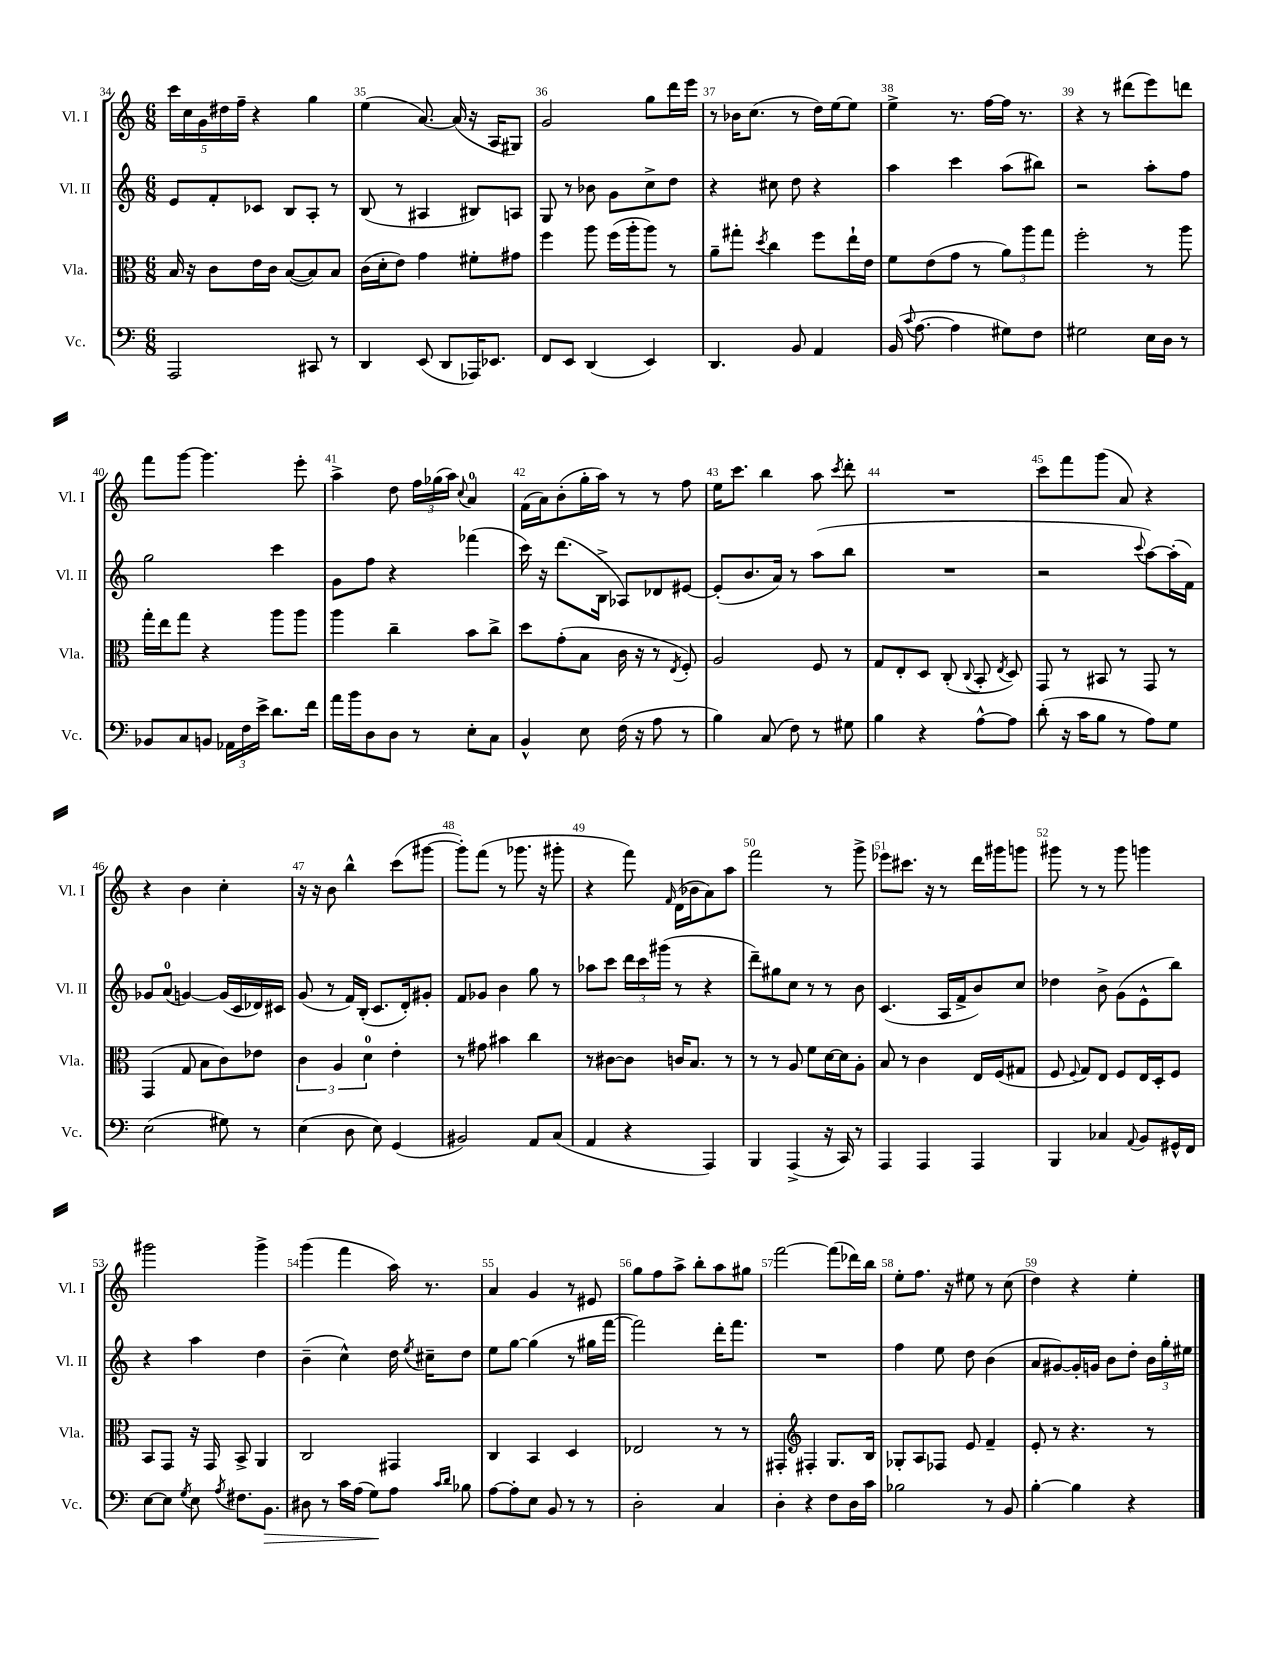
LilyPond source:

<<
\new StaffGroup <<
\new Staff = "s0" \with { instrumentName = "Vl. I" shortInstrumentName = "Vl. I" } {
    \clef treble \key c \major \numericTimeSignature \time 6/8
    \autoBeamOff \tuplet 5/4 { c'''16[ c''16 g'16 dis''16 f''16]-- } r4 g''4 |
    e''4( a'8.~) a'16( r16 a16[ gis8]) |
    g'2 g''8[ d'''16 e'''16] |
    r8 bes'16[ c''8.]( r8 d''16[) e''16~ e''8] |
    e''4-> r8. f''16[~ f''16] r8. |
    r4 r8 dis'''8[( e'''8) d'''8] |
    f'''8[ g'''8]~ g'''4. e'''8-. |
    a''4-> d''8 \tuplet 3/2 { f''16[ ges''16( a''16]) } \appoggiatura { c''8 } a'4-0 |
    f'16[( a'16) b'8-.( g''16-. a''16]) r8 r8 f''8 |
    e''16[ c'''8.] b''4 a''8 \acciaccatura { c'''8 } d'''8-. |
    R2. |
    c'''8[ f'''8 g'''8]( a'8) r4 |
    r4 b'4 c''4-. |
    r16 r16 b'8 b''4-^ c'''8[( gis'''8]~ |
    gis'''8[-.) f'''8]( r8 ges'''8. r16 gis'''8-. |
    r4 f'''8) \grace { f'16 } d'16[( bes'16 a'8) a''8] |
    f'''2 r8 g'''8-> |
    ees'''8[ cis'''8.] r16 r8 d'''16[ gis'''16 g'''8] |
    gis'''8 r8 r8 gis'''8 g'''4 |
    gis'''2 gis'''4-> |
    g'''4( f'''4 a''16) r8. |
    a'4 g'4 r8 eis'8 |
    g''8[ f''8 a''8]-> b''8[-. a''8 gis''8] |
    f'''2~ f'''8[( des'''16) b''16] |
    e''8[-. f''8.] r16 eis''8 r8 c''8( |
    d''4) r4 e''4-. \bar "|." |
}
\new Staff = "s1" \with { instrumentName = "Vl. II" shortInstrumentName = "Vl. II" } {
    \clef treble \key c \major \numericTimeSignature \time 6/8
    \autoBeamOff e'8[ f'8-. ces'8] b8[ a8]-. r8 |
    b8( r8 ais4 bis8[) a8] |
    g8 r8 bes'8 g'8[ c''8-> d''8] |
    r4 cis''8 d''8 r4 |
    a''4 c'''4 a''8[( bis''8]) |
    r2 a''8[-. f''8] |
    g''2 c'''4 |
    g'8[ f''8] r4 fes'''4( |
    c'''16) r16 d'''8.[( b16]-> aes8[) des'8 eis'8]~ |
    eis'8[-.( b'8. a'16]) r8 a''8[( b''8] |
    R2. |
    r2 \appoggiatura { c'''8 } a''8[~) a''16-.( f'16]) |
    ges'8[ a'8]-0( g'4~) g'16[( c'16 des'16) cis'16] |
    g'8( r8 f'16[) b16]-.( c'8.[ d'16-.) gis'8]-. |
    f'8[ ges'8] b'4 g''8 r8 |
    aes''8[ c'''8] \tuplet 3/2 { d'''16[ c'''16 gis'''16]( } r8 r4 |
    d'''8[--) gis''8 c''8] r8 r8 b'8 |
    c'4.( a16[ f'16-> b'8) c''8] |
    des''4 b'8-> g'8[( e'8-^ b''8]) |
    r4 a''4 d''4 |
    b'4--( c''4-^) d''16 \acciaccatura { e''8 } cis''16[-- d''8] |
    e''8[ g''8]~ g''4( r8 gis''16[ f'''16]~ |
    f'''2) d'''16[-. f'''8.] |
    R2. |
    f''4 e''8 d''8 b'4( |
    a'8[ gis'8~) gis'16-. g'16] b'8[ d''8]-. \tuplet 3/2 { b'16[ g''16-. eis''16] } \bar "|." |
}
\new Staff = "s2" \with { instrumentName = "Vla." shortInstrumentName = "Vla." } {
    \clef alto \key c \major \numericTimeSignature \time 6/8
    \autoBeamOff b16 r16 c'8[ e'16 c'16] b8[~( b8) b8] |
    c'16[( d'16-. e'8]) g'4 fis'8[-. gis'8] |
    f''4 a''8 f''16[( a''16-. a''8]) r8 |
    a'8[-- gis''8]-. \acciaccatura { d''8 } c''4 f''8[ e''16-! e'16] |
    f'8[ e'8( g'8] r8 \tuplet 3/2 { a'8[) a''8 g''8] } |
    f''2-. r8 a''8 |
    g''16[-. e''16 g''8] r4 a''8[ a''8] |
    a''4 c''4-- b'8[ c''8]-> |
    d''8[ g'8-.( b8] c'16 r16 r8 \acciaccatura { e8 } f8-.) |
    a2 f8 r8 |
    g8[ e8-. d8] c8-.( \appoggiatura { c8 } b,8-. \acciaccatura { e8 } d8) |
    g,8 r8 bis,8 r8 g,8 r8 |
    g,4( g8 b8[ c'8) ees'8] |
    \tuplet 3/2 { c'4 a4 d'4-0 } e'4-. |
    r8 gis'8 bis'4 c''4 |
    r8 cis'8[~ cis'8] c'16[ b8.] r8 |
    r8 r8 a8 f'8[ d'16~ d'16 a8]-. |
    b8 r8 c'4 e16[ f16( gis8] |
    f8 \appoggiatura { f8 } g8[) e8] f8[ e16 d16-. f8] |
    b,8[ g,8] r16 g,16 b,8-> a,4 |
    c2 gis,4 |
    c4 b,4 d4 |
    ees2 r8 r8 |
    gis,4-. \clef treble fis4-. g8.[ b16] |
    ges8[-. a8 fes8] e'8 f'4-- |
    e'8-. r8 r4. r8 \bar "|." |
}
\new Staff = "s3" \with { instrumentName = "Vc." shortInstrumentName = "Vc." } {
    \clef bass \key c \major \numericTimeSignature \time 6/8
    \autoBeamOff a,,2 cis,8 r8 |
    d,4 e,8( d,8[ aes,,16) ees,8.] |
    f,8[ e,8] d,4( e,4) |
    d,4. b,8 a,4 |
    b,16( \appoggiatura { c'8 } a8.~ a4 gis8[) f8] |
    gis2 e16[ d16] r8 |
    bes,8[ c8 b,8] \tuplet 3/2 { aes,16[ f16 e'16]-> } d'8.[ f'16] |
    a'16[ b'16 d8 d8] r8 e8[-. c8] |
    b,4-^ e8 f16( r16 a8 r8 |
    b4) c8( f8) r8 gis8 |
    b4 r4 a8[~-^ a8] |
    d'8-.( r16 c'16[ b8] r8 a8[) g8] |
    e2( gis8) r8 |
    e4( d8 e8) g,4( |
    bis,2) a,8[ c8]( |
    a,4 r4 a,,4) |
    b,,4 a,,4->( r16 c,16) r8 |
    a,,4 a,,4 a,,4 |
    b,,4 ces4 \appoggiatura { a,8 } b,8[ gis,16-^ f,16] |
    e8[~ e8] \acciaccatura { g8 } e8 \acciaccatura { a8 } fis8.[ b,8.]\> |
    dis8 r8 c'16[ a16]( g8[\!) a8] \grace { c'16[ d'16] } bes8 |
    a8[~ a8-. e8] b,8 r8 r8 |
    d2-. c4 |
    d4-. r4 f8[ d16 c'16] |
    bes2 r8 b,8 |
    b4~-. b4 r4 \bar "|." |
}
>>
>>
\layout { \context { \Score currentBarNumber = #34 \override BarNumber.break-visibility = ##(#f #t #t) barNumberVisibility = #all-bar-numbers-visible } }
